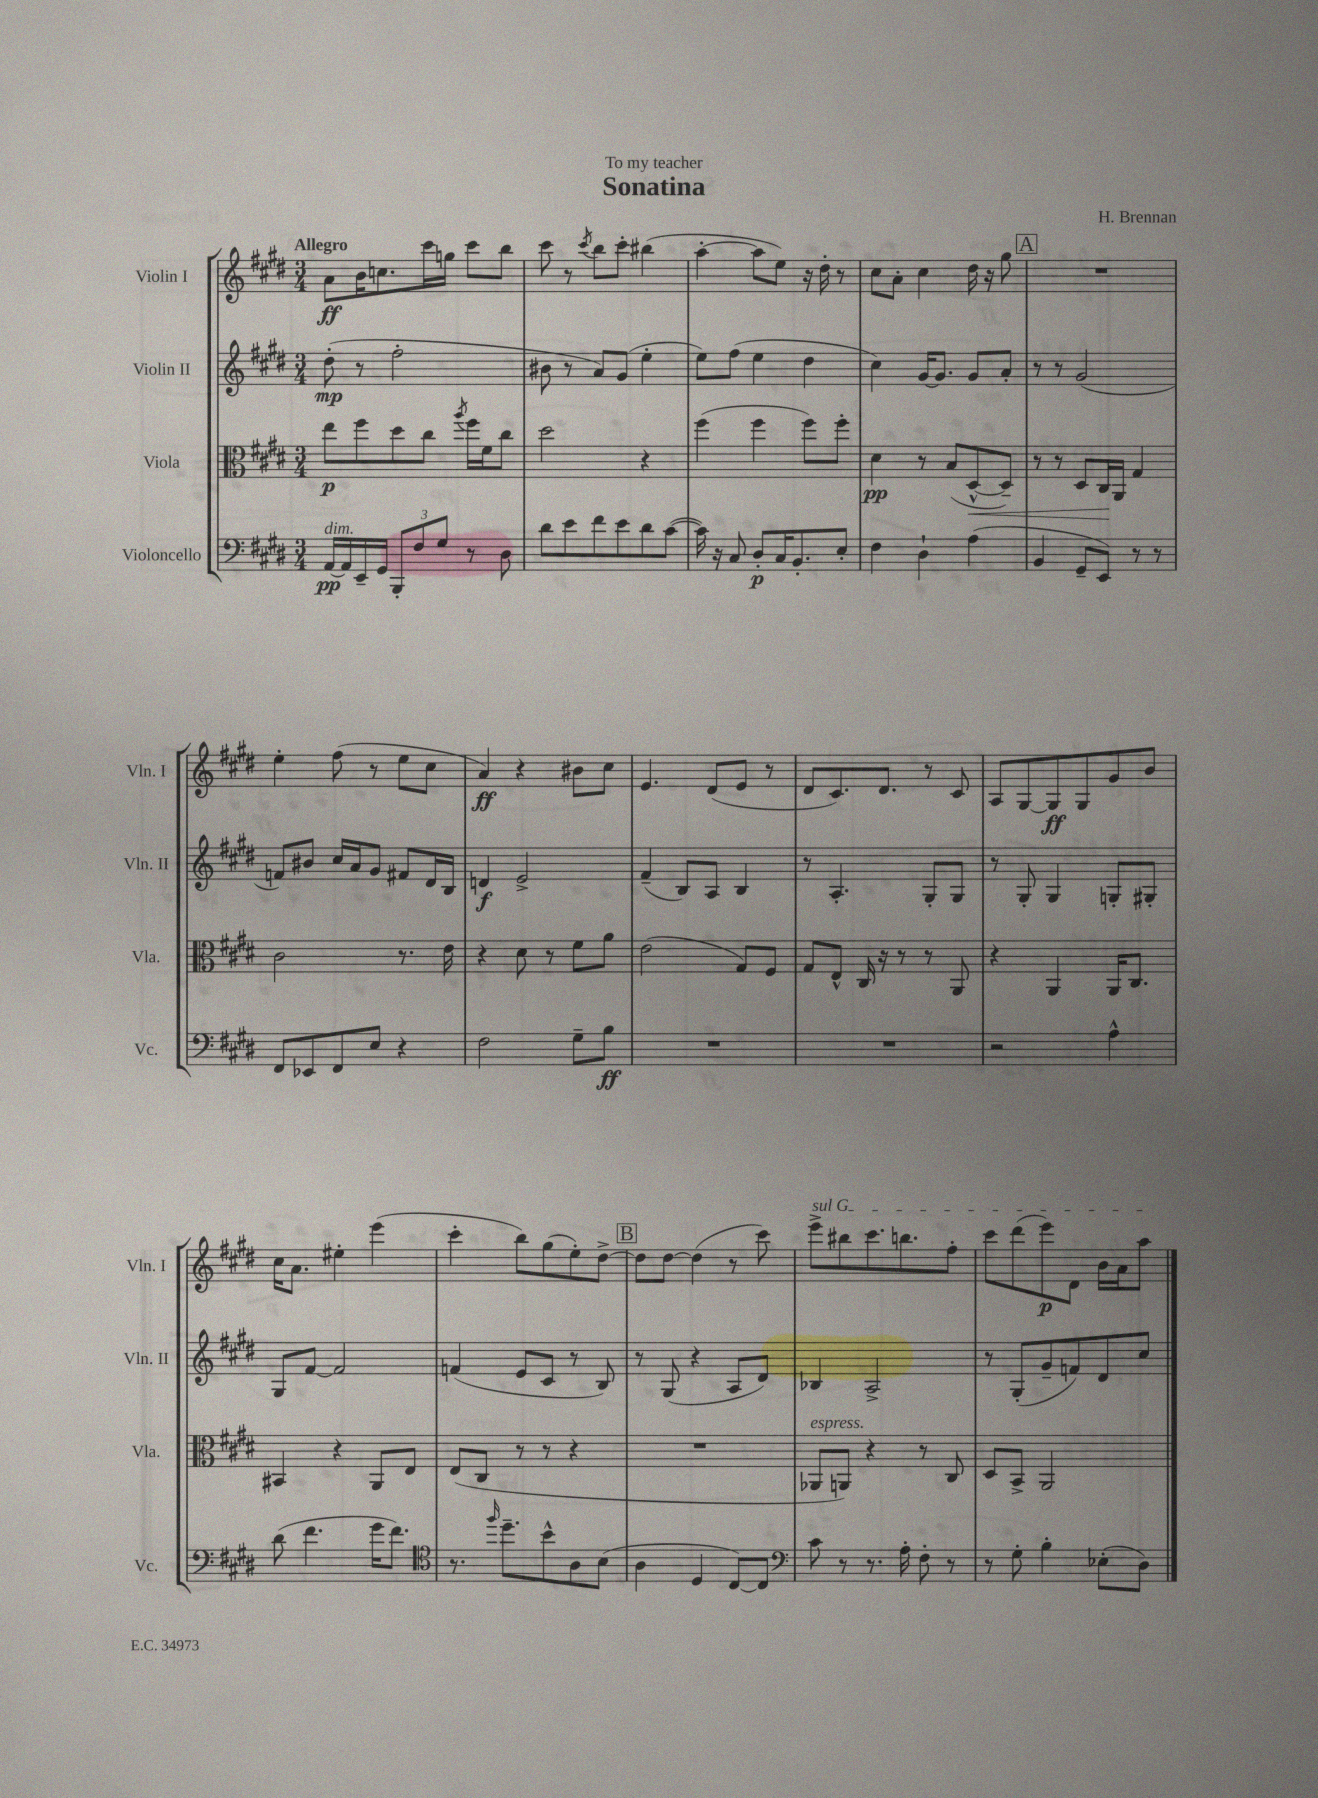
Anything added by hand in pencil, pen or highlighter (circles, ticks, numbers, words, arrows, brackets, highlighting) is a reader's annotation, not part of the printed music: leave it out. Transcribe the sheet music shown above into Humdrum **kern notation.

**kern	**kern	**kern	**kern
*staff4	*staff3	*staff2	*staff1
*clefF4	*clefC3	*clefG2	*clefG2
*k[f#c#g#d#]	*k[f#c#g#d#]	*k[f#c#g#d#]	*k[f#c#g#d#]
*M3/4	*M3/4	*M3/4	*M3/4
[16AA/LL	8ee\L	(8dd#'\	8a\L
16AA/]	.	.	.
16EE~/	8ff#\	8r	16b\K
16GG#/JJ	.	.	8.cc\
12BBB'/L	8dd#\	2ff#'\	.
12F#/	.	.	.
.	8cc#\J	.	16ccc#\L
12G#/J	.	.	.
.	.	.	16gg\JJ
.	8qaa/	.	.
8r	16ff#\LL	.	8ccc#\L
.	16f#\J	.	.
8D#\	8cc#\J	.	8bb\J
=	=	=	=
8d#\L	2dd#\	8b#\	8ccc#\
8e\	.	8r	8r
.	.	.	8qccc#/
8f#\	.	8a/L)	8bb\L
8e\	.	(8g#/J	8ccc#'\J
8d#\	4r	4ee'\	(4bb#\
([8c#\J	.	.	.
=	=	=	=
16c#\])	(4ff#\	8ee\L)	[4aa'\
16r	.	.	.
8C#/	.	(8ff#\J	.
8D#'/L	4ff#\	4ee\	8aa\]L
16C#/K	.	.	8ee\J)
8.BB'/	.	.	.
.	8ff#\L)	4dd#\	16r
.	.	.	16dd#'\
8E'/J	8ff#'\J	.	8r
=	=	=	=
4F#\	4d#\	4cc#\)	8cc#\L
.	.	.	8a'\J
4D#`\	8r	[16g#/LK	4cc#\
.	.	8.g#/]J	.
.	(8B/L	.	.
(4A\	[8D#^^/	8g#/L	16dd#\
.	.	.	16r
.	8D#~/]J)	8a'/J	8gg#\
=	=	=	=
4BB/	8r	8r	2.r
.	8r	8r	.
8GG#~/L	8D#/L	(2g#/	.
8EE/J)	16C#/L	.	.
.	16AA/JJ	.	.
8r	4G#/	.	.
8r	.	.	.
=	=	=	=
8FF#/L	2c#\	8f/L)	4ee'\
8EE-/	.	8b#/J	.
8FF#/	.	16cc#/LL	(8ff#\
.	.	16a/J	.
8E/J	.	8g#/J	8r
4r	8.r	8f#/L	8ee\L
.	.	16d#/L	8cc#\J
.	16e\	16B/JJ	.
=	=	=	=
2F#\	4r	4d/	4a/)
.	8d#\	2e^/	4r
.	8r	.	.
8G#~\L	8f#\L	.	8b#\L
8B\J	8a\J	.	8cc#\J
=	=	=	=
2.r	(2e\	(4f#~/	4.e/
.	.	8B/L)	.
.	.	8A/J	(8d#/L
.	8G#/L)	4B/	8e/J
.	8F#/J	.	8r
=	=	=	=
2.r	8G#/L	8r	8d#/L
.	8E^^/J	4.A'/	8.c#/)
.	16C#/	.	.
.	16r	.	8.d#/J
.	8r	.	.
.	8r	8G#'/L	8r
.	8AA/	8G#/J	8c#/
=	=	=	=
2r	4r	8r	8A/L
.	.	8G#'/	[8G#/
.	4AA/	4G#/	8G#/]
.	.	.	8G#/
4A^^\	16AA/LK	8G'/L	8g#/
.	8.C#/J	.	.
.	.	8G#'/J	8b/J
=	=	=	=
(8d#\	4BB#/	8G#/L	16cc#\LK
.	.	.	8.a\J
4.f#\	.	[8f#/J	.
.	4r	2f#/]	4ee#'\
16g#\LK	8AA/L	.	(4eee\
8.f#\J)	.	.	.
.	8E/J	.	.
=	=	=	=
*clefC4	*	*	*
8.r	(8E/L	(4f/	4ccc#'\
.	8C#/J	.	.
16qqff#/	.	.	.
8.dd#~\L	.	.	.
.	8r	8e/L	8bb\L)
8b^^\	8r	8c#/J	(8gg#\
8A\	4r	8r	8ee'\)
(8B\J	.	8B/)	[8dd#^\J
=	=	=	=
4A\	2.r	8r	8dd#\]L
.	.	(8G#/	[8dd#\J
4D#/	.	4r	(4dd#\]
[8C#/L)	.	8A/L	8r
8C#/]J	.	8d#/J)	8ccc#\)
=	=	=	=
*clefF4	*	*	*
8c#\	8AA-/L	4B-/	8eee^\L
8r	8AA/J)	.	8bb#\
8.r	4r	2A^/	8.ccc#\
16A'\	.	.	8.bb\
8F#'\	8r	.	.
8r	8C#/	.	8ff#'\J
=	=	=	=
8r	8D#/L	8r	8ccc#\L
8G#'\	8BB^/J	(8G#'/L	(8ddd#\
4B'\	2AA/	8g#~/	8eee\)
.	.	8f/)	8d#\J
(8E-'\L	.	8d#/	16b\LL
.	.	.	16a\J
8D#\J)	.	8cc#/J	8aa\J
==	==	==	==
*-	*-	*-	*-
